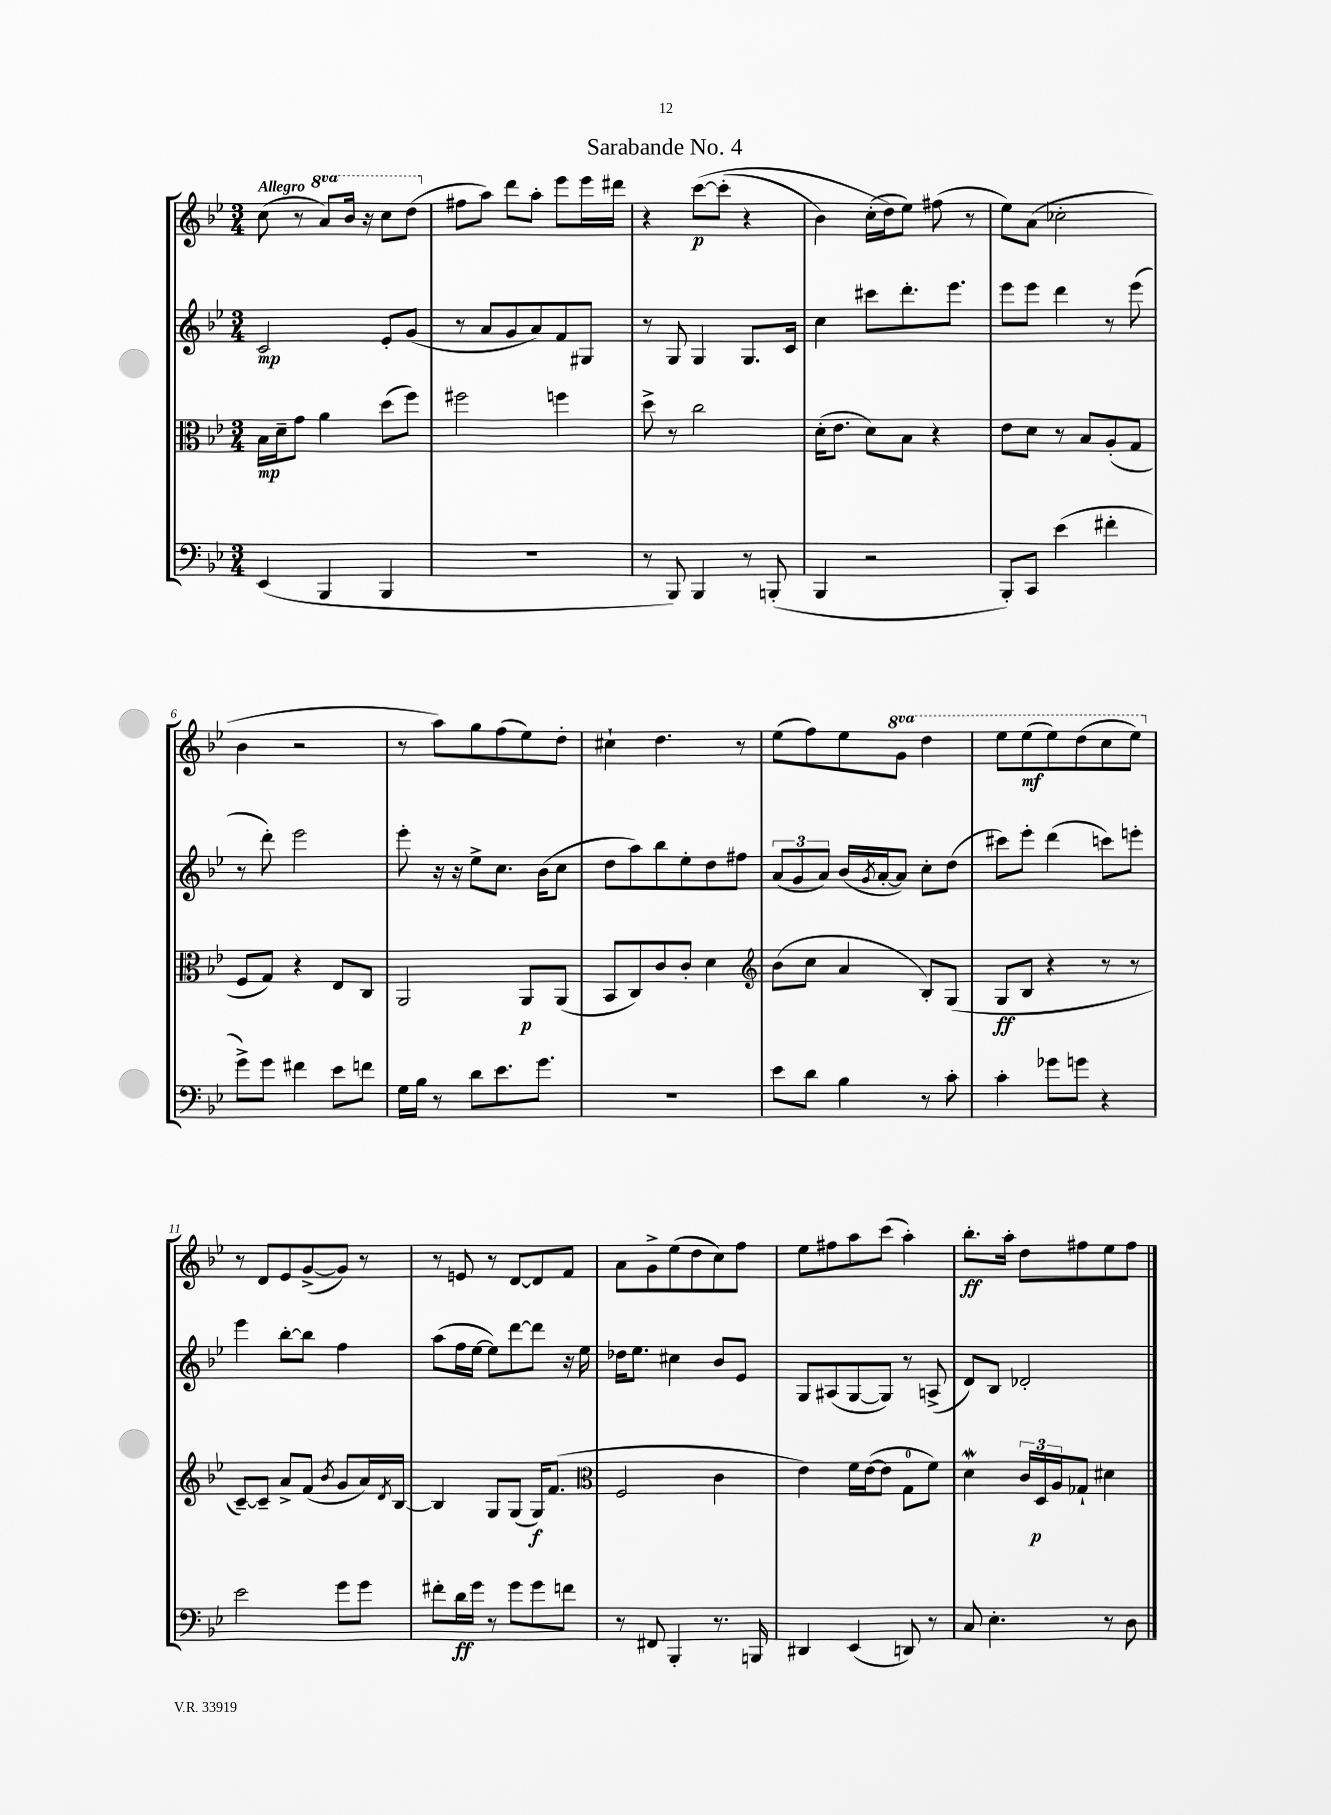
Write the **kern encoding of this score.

**kern	**kern	**kern	**kern
*staff4	*staff3	*staff2	*staff1
*clefF4	*clefC3	*clefG2	*clefG2
*k[b-e-]	*k[b-e-]	*k[b-e-]	*k[b-e-]
*M3/4	*M3/4	*M3/4	*M3/4
(4EE-	16B-	2c	(8cc
.	16d~	.	.
.	8g	.	8r
4BBB-	4a	.	8aa)
.	.	.	16bb-
.	.	.	16r
4BBB-	(8dd	8e-'	8ccc
.	8ff)	(8g	(8ddd
=	=	=	=
2.r	2ff#	8r	8ff#
.	.	8a	8aa)
.	.	8g	8ddd
.	.	8a)	8aa'
.	4ff	8f	8eee-
.	.	8G#	16eee-
.	.	.	16ddd#
=	=	=	=
8r	8dd^	8r	4r
8BBB-)	8r	8G	.
4BBB-	2cc	4G	&([8ccc
.	.	.	(8ccc']
8r	.	8.G	4r
(8BBB'	.	.	.
.	.	16c	.
=	=	=	=
4BBB-	(16d'	4cc	4b-)
.	8.e-	.	.
2r	8d)	8ccc#	(16cc'
.	.	.	16dd&)
.	8B-	8.ddd'	8ee-)
.	4r	.	(8ff#
.	.	8.eee-	.
.	.	.	8r
=	=	=	=
8BBB-')	8e-	8eee-	8ee-)
8CC	8d	8eee-	(8a
(4e-	8r	4ddd	2cc-'
.	8B-	.	.
4f#'	(8A'	8r	.
.	8G	(8eee-	.
=	=	=	=
8g^)	8F	8r	4b-
8g	8G)	8ddd')	.
4f#	4r	2eee-	2r
8e-	8E-	.	.
8f	8C	.	.
=	=	=	=
16G	2AA	8eee-'	8r
16B-	.	.	.
8r	.	16r	8aa)
.	.	16r	.
8d	.	8ee-^	8gg
8.e-	.	8.cc	(8ff
.	8AA	.	8ee-)
8.g	.	(16b-	.
.	(8AA	8cc	8dd'
=	=	=	=
2.r	8BB-	8dd	4cc#`
.	8C)	8aa)	.
.	8c	8bb-	4.dd
.	8c'	8ee-'	.
.	4d	8dd	.
.	.	8ff#	8r
=	=	=	=
*	*clefG2	*	*
8e-	(8b-	(12a	(8ee-
.	.	12g	.
8d	8cc	.	8ff)
.	.	12a)	.
4B-	4a	(16b-	8ee-
.	.	8qg	.
.	.	[16a'	.
.	.	8a])	8gg
8r	8B-')	8cc'	4ddd
8c'	(8G	(8dd	.
=	=	=	=
4c'	8G	8ccc#)	8eee-
.	8B-	8eee-'	(8eee-
8g-	4r	(4ddd	8eee-)
8g	.	.	(8ddd
4r	8r	8ccc)	8ccc
.	8r	8eee'	8eee-)
=	=	=	=
2e-	[8c~)	4eee-	8r
.	8c~]	.	8d
.	8a^	[8bb-'	8e-
.	(8f	8bb-]	([8g^
.	8qb-	.	.
8g	8g	4ff	8g])
8g	16a)	.	8r
.	8qd	.	.
.	[16B-	.	.
=	=	=	=
8f#'	4B-]	(8aa	8r
16d	.	16ff	8e
16g	.	[16ee-	.
8r	8G	8ee-])	8r
8g	(8G	[8ddd	[8d
8g	16G)	8ddd]	8d]
.	(8.f	.	.
8f	.	16r	8f
.	.	16ee-	.
=	=	=	=
*	*clefC3	*	*
8r	2F	16dd-	8a
.	.	8.ee-	.
8FF#	.	.	8g^
4BBB-'	.	4cc#	(8ee-
.	.	.	8dd
8.r	4c	8b-	8cc)
.	.	8e-	8ff
16BBB	.	.	.
=	=	=	=
4DD#	4e-)	8G	8ee-
.	.	(8A#	8ff#
(4EE-	16f	[8G	8aa
.	([16e-	.	.
.	8e-]	8G])	(8ccc
8DD)	8G	8r	4aa')
8r	8f)	(8A^	.
=	=	=	=
8C	4d	8d)	8.bb-'
4.E-'	.	8B-	.
.	.	.	16aa'
.	24c	2d-'	8dd
.	24D	.	.
.	24A	.	.
.	8G-`	.	8ff#
8r	4d#	.	8ee-
8D	.	.	8ff#
==	==	==	==
*-	*-	*-	*-
